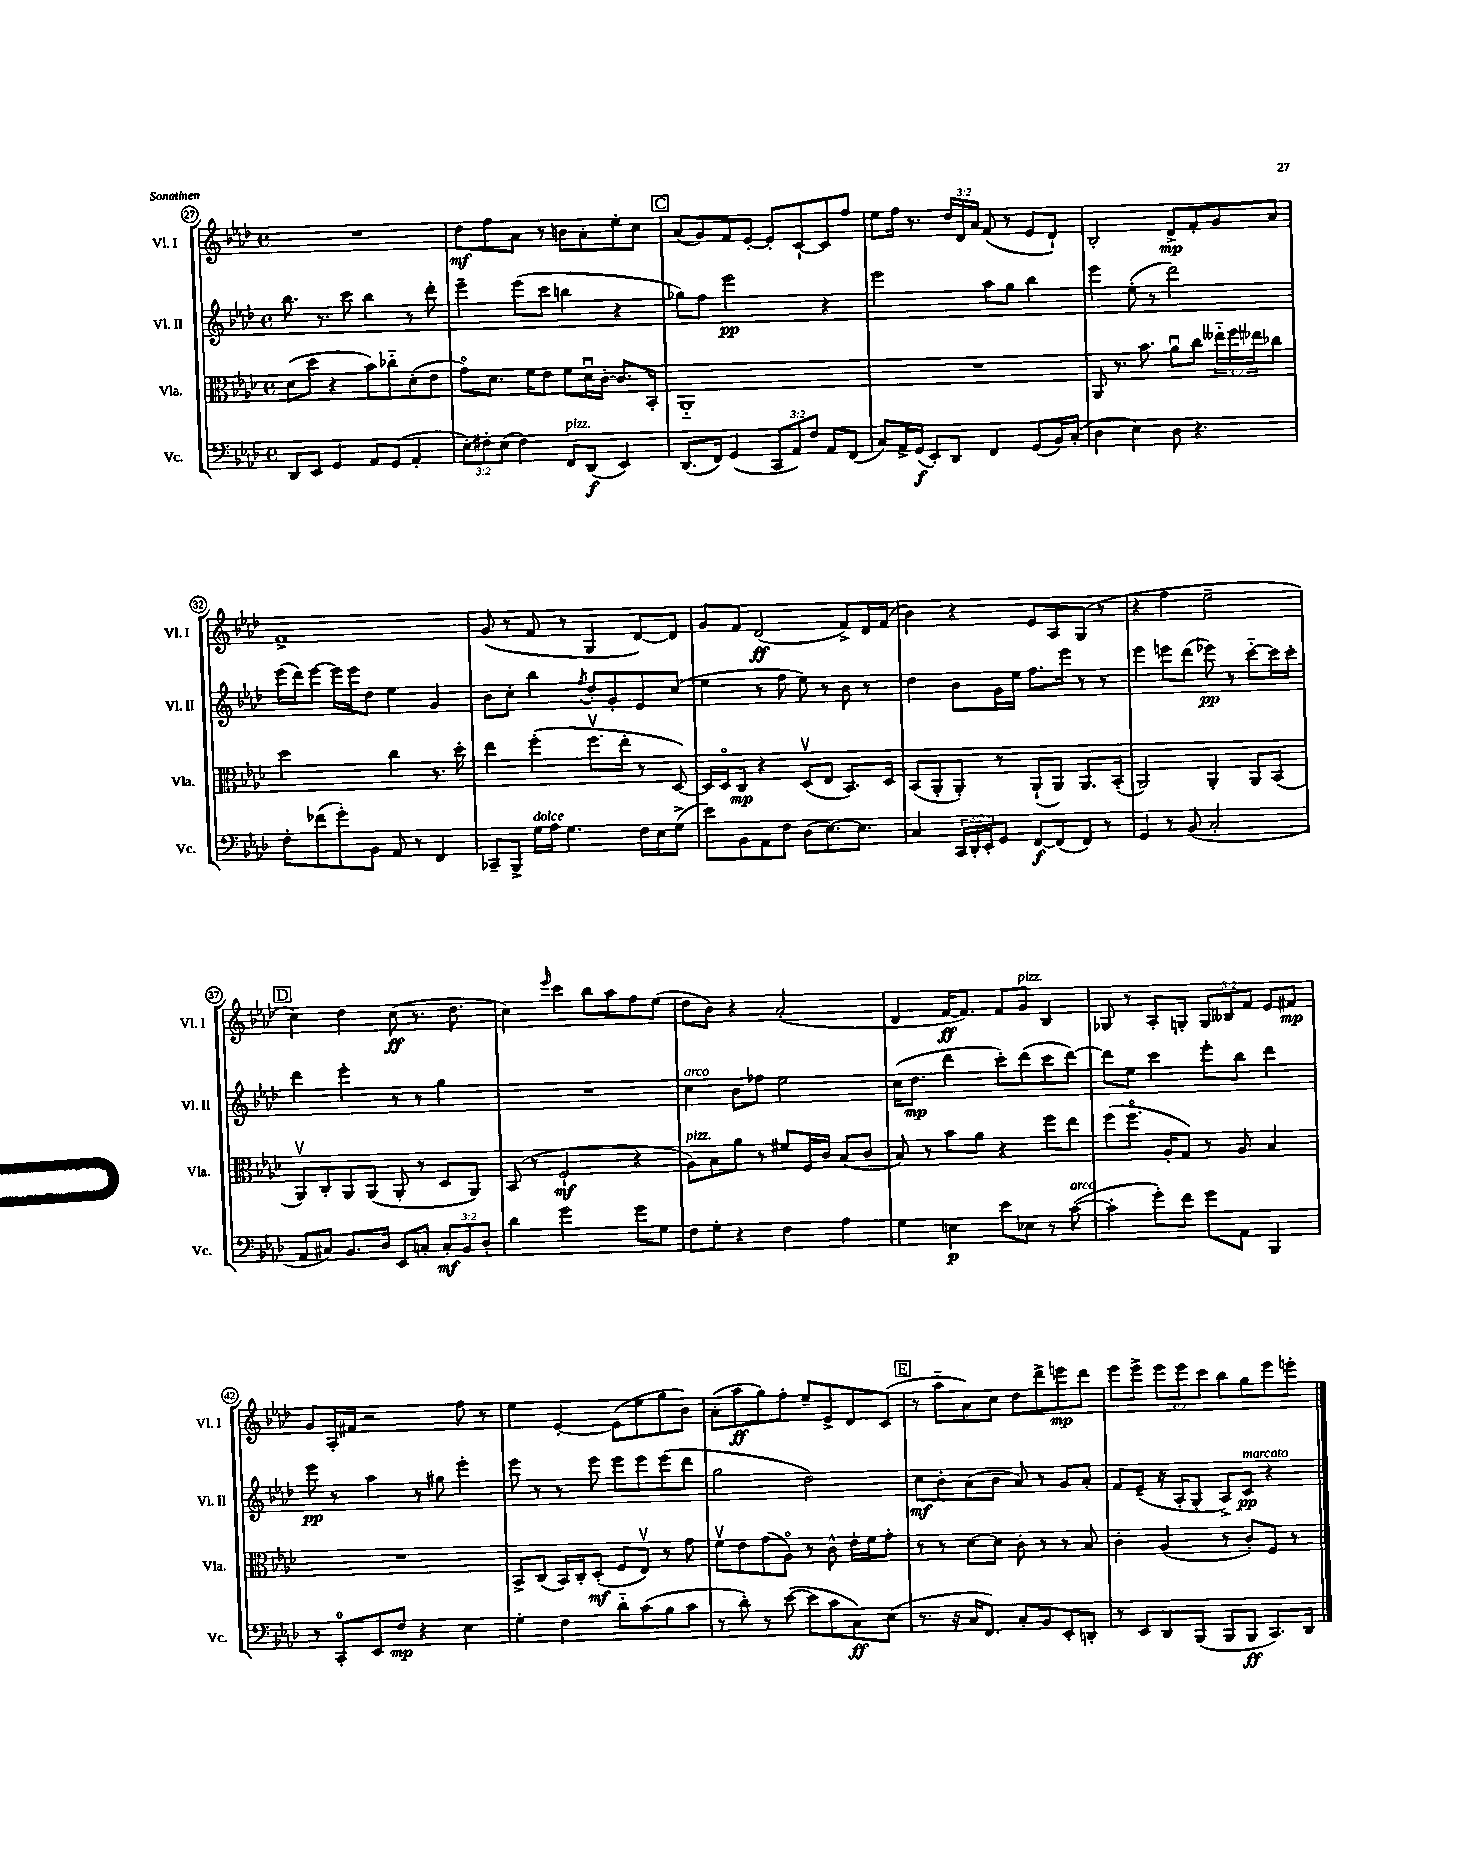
<<
\new StaffGroup <<
\new Staff = "s0" \with { instrumentName = "Vl. I" shortInstrumentName = "Vl. I" } {
    \clef treble \key aes \major \defaultTimeSignature \time 4/4 \override Staff.TupletNumber.text = #tuplet-number::calc-fraction-text
    R1 |
    des''8\mf f''8 aes'8 r8 b'8 aes'8-. ees''8-. c''8 |
    \mark \markup { \box "C" } aes'8( g'8) f'8 ees'8~-. ees'8-. c'8~-! c'8 f''8 |
    ees''8 f''16 r8. \tuplet 3/2 { des''16 des'16 aes'16 } f'8( r8 ees'8 des'8-!) |
    bes2-. des'8->\mp f'8-. g'8 aes'8 |
    f'1-> |
    g'8( r8 f'8 r8 g4 des'8~) des'8 |
    g'8 f'8 des'2\ff( f'8->) des'16 f'16( |
    bes'4) r4 ees'8 aes8 g8( r8 |
    r4 f''4 ees''2-- |
    \mark \markup { \box "D" } c''4) des''4 c''8\ff( r8. des''8. |
    c''4) \grace { ees'''16 } c'''4 bes''8 aes''8 f''8 ees''8( |
    des''8 bes'8) r4 aes'2-.( |
    des'4 f'16~\ff f'8.) f'8 g'8^\markup { \italic "pizz." } bes4 |
    ges8 r8 aes8-. g8-. \tuplet 3/2 { g8 beses8 f'8 } ees'8 fis'8\mp |
    g'8 aes16-. fis'16 r2 f''8 r8 |
    ees''4 ees'4~-. ees'8( ees''8 g''8 bes'8) |
    aes'8-.( aes''8\ff g''8) f''8-. ees''8-- ees'8-> des'8 c'8( |
    \mark \markup { \box "E" } r8 aes''8-_ aes'8) c''8 des''8 des'''8-> e'''8\mp des'''8 |
    ees'''8 ees'''8-> \tuplet 3/2 { ees'''8 ees'''8 c'''8 } bes''8 g''8 ees'''8 e'''8-. \bar "|." |
}
\new Staff = "s1" \with { instrumentName = "Vl. II" shortInstrumentName = "Vl. II" } {
    \clef treble \key aes \major \defaultTimeSignature \time 4/4
    bes''8. r8. c'''8 bes''4 r8 des'''8-. |
    ees'''4-- ees'''8( c'''8 b''4 r4 |
    \mark \markup { \box "C" } ges''8) f''8 ees'''2\pp r4 |
    ees'''2 aes''8 g''8 bes''4 |
    ees'''4 ees''8-.( r8 des'''2) |
    ees'''16( des'''16) ees'''8~ ees'''16 ees'''16 des''8 ees''4 g'4 |
    bes'8 c''8-. bes''4 \acciaccatura { f''8 } des''8-. g'8-. ees'8 c''8( |
    ees''4 r8 f''8 ees''8) r8 bes'8 r8 |
    des''4 bes'8 g'16 ees''16 f''8. ees'''16 r8 r8 |
    ees'''4 e'''8 des'''8( ees'''8\pp) r8 c'''8~-_ c'''16 c'''16-. |
    \mark \markup { \box "D" } des'''4 ees'''4-. r8 r8 g''4 |
    R1 |
    c''4^\markup { \italic "arco" } bes'8 fes''8 ees''2 |
    c''16( des''8.\mp des'''4 c'''8-.) des'''8( c'''8 des'''8~) |
    des'''8 ees''8 c'''4 ees'''8-. bes''8 des'''4 |
    ees'''8\pp r8 aes''4 r8 gis''8 ees'''4-. |
    ees'''8 r8 r8 ees'''8 ees'''8 ees'''8 ees'''8( des'''8 |
    g''2 des''2) |
    \mark \markup { \box "E" } c''8\mf bes'8-. aes'8( bes'8 aes'8) r8 g'8 aes'8-. |
    f'8 ees'8--( r16 aes16-. g8-. aes8->) c'8\pp^\markup { \italic "marcato" } r4 \bar "|." |
}
\new Staff = "s2" \with { instrumentName = "Vla." shortInstrumentName = "Vla." } {
    \clef alto \key aes \major \defaultTimeSignature \time 4/4 \override Staff.TupletNumber.text = #tuplet-number::calc-fraction-text
    des'8( des''8 r4 bes'8) ces''8-_ des'8-.( ees'8 |
    g'8\flageolet) des'8. f'16 ees'8 f'8 des'16\downbow c'16~-. c'8. bes,16-. |
    \mark \markup { \box "C" } aes,1-_ |
    R1 |
    aes,8 r8. bes'8. aes'8\downbow c''8 \tuplet 3/2 { eeses''16-_ f''16 ees''16 } ces''8 |
    des''2 c''4 r8. des''16-. |
    ees''4 f''4-.( f''8.\upbow ees''16-. r8 des8~) |
    des16 des16\flageolet c8\mp r4 des8\upbow( ees8 bes,8.) des16 |
    bes,8( aes,8-. aes,8-.) r8 aes,8-!( aes,8) aes,8. bes,16-.( |
    aes,2) aes,4-. aes,8 bes,8( |
    \mark \markup { \box "D" } aes,8\upbow) c8-. aes,8 aes,8( aes,8-. r8 des8 aes,8) |
    bes,8( r8 f2-!\mf r4 |
    aes8^\markup { \italic "pizz." }) bes8 aes'8 r8 fis'8 f16 c'16 bes8( c'8 |
    bes8) r8 bes'8 aes'8 r4 f''8 ees''8 |
    f''8( f''8.\flageolet aes16-. g8) r8 aes8 bes4 |
    R1 |
    bes,8-> c8( bes,16) c16-. des8-.\mf( f8 ees8\upbow) r8 g'8 |
    f'8\upbow ees'8 g'8( aes8\flageolet) r8 c'8-^ ees'16-. f'16 g'8-. |
    \mark \markup { \box "E" } r8 r8 des'8~ des'8 c'8-. r8 r8 bes8 |
    c'4-. aes4( r8 c'8-.) f8 r8 \bar "|." |
}
\new Staff = "s3" \with { instrumentName = "Vc." shortInstrumentName = "Vc." } {
    \clef bass \key aes \major \defaultTimeSignature \time 4/4 \override Staff.TupletNumber.text = #tuplet-number::calc-fraction-text
    des,8 ees,8 g,4 aes,8 g,8( aes,4-. |
    \tuplet 3/2 { ees8-.) fis8-. ees8( } fis4) f,8^\markup { \italic "pizz." } des,8\f( ees,4) |
    \mark \markup { \box "C" } des,8.( f,16) g,4( \tuplet 3/2 { c,8 aes,8) f8 } aes,8 f,8( |
    c8) aes,16-> g,16\f( ees,8-.) des,8 f,4 g,8( bes,16) c16-.( |
    des4 ees4) des8 r4. |
    f8-. fes'8( g'8-.) bes,8 aes,8 r8 f,4 |
    ces,8-- bes,,8-> g16^\markup { \italic "dolce" } aes16 g4. f16 ees16 g8->( |
    ees'8) bes,8 aes,8 f8 des8( ees8.~) ees8. |
    c4 \tuplet 3/2 { c,16 des,16-. ees,16-. } g,8 f,8~\f f,8( f,8) r8 |
    g,4 r8 bes,8( c2-. |
    \mark \markup { \box "D" } aes,8 cis8) bes,8. des16 ees,8 c8-. \tuplet 3/2 { c8-.\mf bes,8 des8-. } |
    des'4 g'2 g'8 g8 |
    f8 g8-. r4 f4 aes4 |
    g4 e4\p ees'8 ees8 r8 c'8~^\markup { \italic "arco" }( |
    c'4-. g'8-.) f'8 g'8 aes,8 bes,,4 |
    r8 c,8-0-. ees,8 f8\mp r4 ees4 |
    g4-. f4 des'8-_ c'8( bes8 c'8 |
    r8 des'8-.) r8 ees'8~( ees'8 c'8 c8\ff) ees8( |
    \mark \markup { \box "E" } r8. r16 c16 f,8.) c8-. bes,8 ees,8-. d,8-. |
    r8 ees,8 des,8 bes,,8( bes,,8 bes,,8\ff c,8.) des,16 \bar "|." |
}
>>
>>
\layout { \context { \Score currentBarNumber = #27 \override BarNumber.stencil = #(make-stencil-circler 0.1 0.3 ly:text-interface::print) } }
